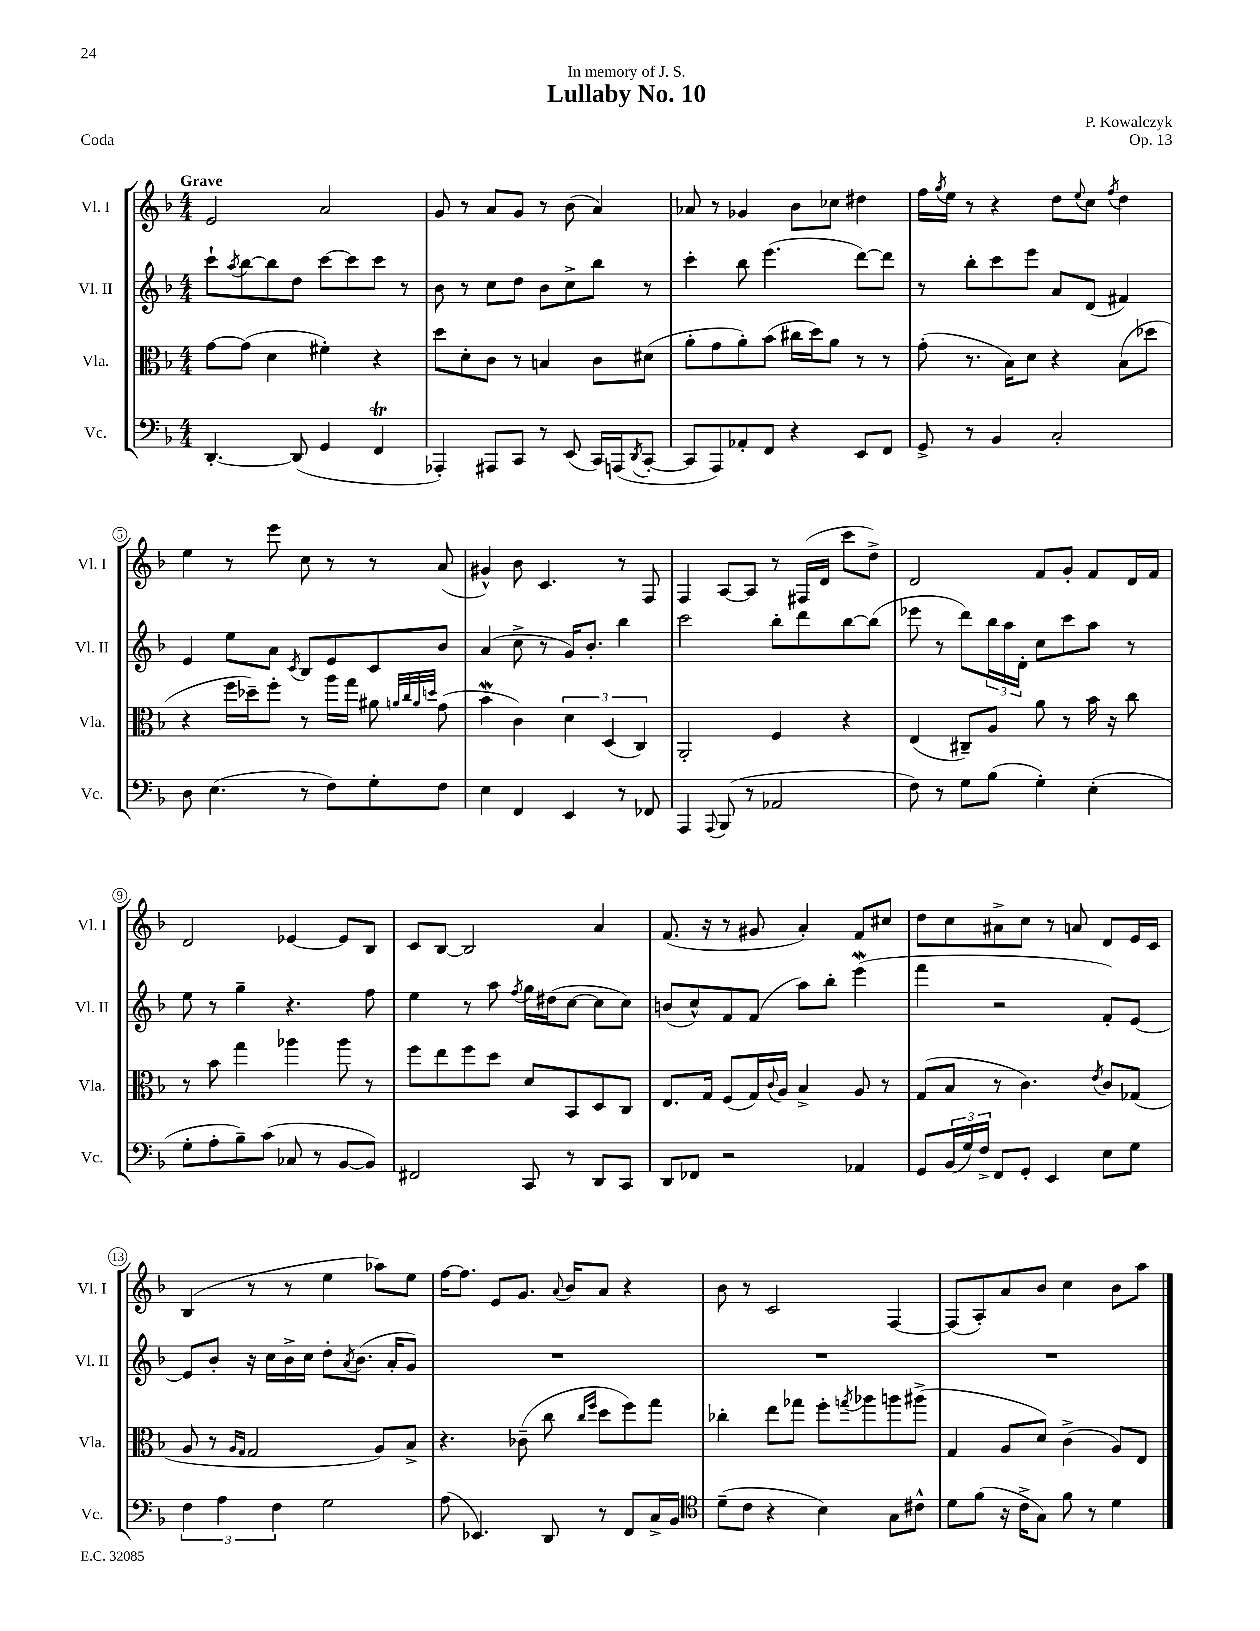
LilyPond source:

\header { title = "Lullaby No. 10" composer = "P. Kowalczyk" dedication = "In memory of J. S." opus = "Op. 13" piece = "Coda" }
<<
\new StaffGroup <<
\new Staff = "s0" \with { instrumentName = "Vl. I" shortInstrumentName = "Vl. I" } {
    \clef treble \key f \major \numericTimeSignature \time 4/4 \tempo "Grave"
    e'2 a'2 |
    g'8 r8 a'8 g'8 r8 bes'8( a'4) |
    aes'8 r8 ges'4 bes'8 ces''8 dis''4 |
    f''16 \acciaccatura { g''8 } e''16 r8 r4 d''8 \appoggiatura { e''8 } c''8 \acciaccatura { f''8 } d''4 |
    e''4 r8 e'''8 c''8 r8 r8 a'8( |
    gis'4-^) bes'8 c'4. r8 f8 |
    f4 a8~ a8 r8 fis16( d'16 c'''8 d''8->) |
    d'2 f'8 g'8-. f'8 d'16 f'16 |
    d'2 ees'4~ ees'8 bes8 |
    c'8 bes8~ bes2 a'4 |
    f'8.( r16 r8 gis'8 a'4-.) f'8 cis''8 |
    d''8 c''8 ais'8-> c''8 r8 a'8 d'8 e'16 c'16 |
    bes4( r8 r8 e''4 aes''8) e''8 |
    f''16~ f''8. e'8 g'8. \appoggiatura { a'8 } bes'16 a'8 r4 |
    bes'8 r8 c'2 f4~ |
    f8( a8-.) a'8 bes'8 c''4 bes'8 a''8 \bar "|." |
}
\new Staff = "s1" \with { instrumentName = "Vl. II" shortInstrumentName = "Vl. II" } {
    \clef treble \key f \major \numericTimeSignature \time 4/4
    c'''8-! \acciaccatura { a''8 } bes''8~ bes''8 d''8 c'''8~ c'''8 c'''8 r8 |
    bes'8 r8 c''8 d''8 bes'8 c''8-> bes''8 r8 |
    c'''4-. bes''8 e'''4.( d'''8~) d'''8 |
    r8 bes''8-. c'''8 e'''8 a'8 d'8( fis'4) |
    e'4 e''8 a'8 \acciaccatura { c'8 } bes8 e'8 c'8 bes'8 |
    a'4( c''8-> r8 g'16) bes'8.-. bes''4 |
    c'''2 bes''8-. d'''8 bes''8~ bes''8( |
    ees'''8 r8 d'''8) \tuplet 3/2 { bes''16 a''16 d'16-. } c''8 c'''8 a''8 r8 |
    e''8 r8 g''4-- r4. f''8 |
    e''4 r8 a''8 \acciaccatura { f''8 } g''16 dis''16( c''8~ c''8 c''8) |
    b'8( c''8-^) f'8 f'8( a''8) bes''8-. e'''4\mordent( |
    f'''4 r2 f'8-.) e'8~ |
    e'8 bes'8-. r16 c''16 bes'16-> c''16 d''8-. \acciaccatura { a'8 } bes'8.( a'16-. g'8) |
    R1 |
    R1 |
    R1 \bar "|." |
}
\new Staff = "s2" \with { instrumentName = "Vla." shortInstrumentName = "Vla." } {
    \clef alto \key f \major \numericTimeSignature \time 4/4
    g'8~ g'8( d'4 fis'4-.) r4 |
    d''8 d'8-. c'8 r8 b4 c'8 dis'8( |
    a'8-. g'8 a'8-.) bes'8( cis''16 d''16) a'8 r8 r8 |
    g'8-.( r8. bes16) d'8 r4 bes8( des''8 |
    r4 f''16 des''16--) f''8-. r8 a''16 g''16 ais'8 \grace { a'32 c''32 a'32 d''32 } g'8( |
    bes'4\mordent c'4) \tuplet 3/2 { d'4 d4( c4) } |
    a,2-. f4 r4 |
    e4( cis8--) a8 a'8 r8 bes'16 r16 c''8 |
    r8 bes'8 g''4 aes''4 aes''8 r8 |
    f''8 e''8 f''8 d''8 d'8 bes,8 d8 c8 |
    e8. g16 f8( g16) \appoggiatura { c'8 } a16 bes4-> a8 r8 |
    g8( bes8 r8 c'4.) \acciaccatura { e'8 } c'8 ges8( |
    a8 r8 \grace { a16 g16 } g2 a8) bes8-> |
    r4. ces'8--( c''8 \grace { c''16 f''16 } d''8 f''8) g''8 |
    ces''4-. e''8 ges''8 f''8-. \acciaccatura { g''8 } aes''8 a''8 ais''8->( |
    g4 a8 d'8) c'4->( a8) e8 \bar "|." |
}
\new Staff = "s3" \with { instrumentName = "Vc." shortInstrumentName = "Vc." } {
    \clef bass \key f \major \numericTimeSignature \time 4/4
    d,4.~-. d,8( g,4 f,4\trill |
    aes,,4-.) ais,,8 c,8 r8 e,8( c,16) a,,16( \acciaccatura { d,8 } c,8~-. |
    c,8 a,,8) aes,8-. f,8 r4 e,8 f,8 |
    g,8-> r8 bes,4 c2-. |
    d8 e4.( r8 f8) g8-. f8 |
    e4 f,4 e,4 r8 fes,8 |
    a,,4 \appoggiatura { a,,8 } bes,,8( r8 aes,2 |
    f8) r8 g8 bes8( g4-.) e4-.( |
    g8-. a8-. bes8--) c'8( ces8 r8 bes,8~ bes,8) |
    fis,2 c,8 r8 d,8 c,8 |
    d,8 fes,8 r2 aes,4 |
    g,8 \tuplet 3/2 { bes,16( g16) f16-> } f,8 g,8-. e,4 e8 g8 |
    \tuplet 3/2 { f4 a4 f4 } g2 |
    a8( ees,4.) d,8 r8 f,8 c16-> bes,16 |
    \clef tenor d'8--( c'8 r4 bes4) g8 cis'8-^ |
    d'8 f'8( r16 c'16-> g8) f'8 r8 d'4 \bar "|." |
}
>>
>>
\layout { \context { \Score \override BarNumber.stencil = #(make-stencil-circler 0.1 0.3 ly:text-interface::print) } }
